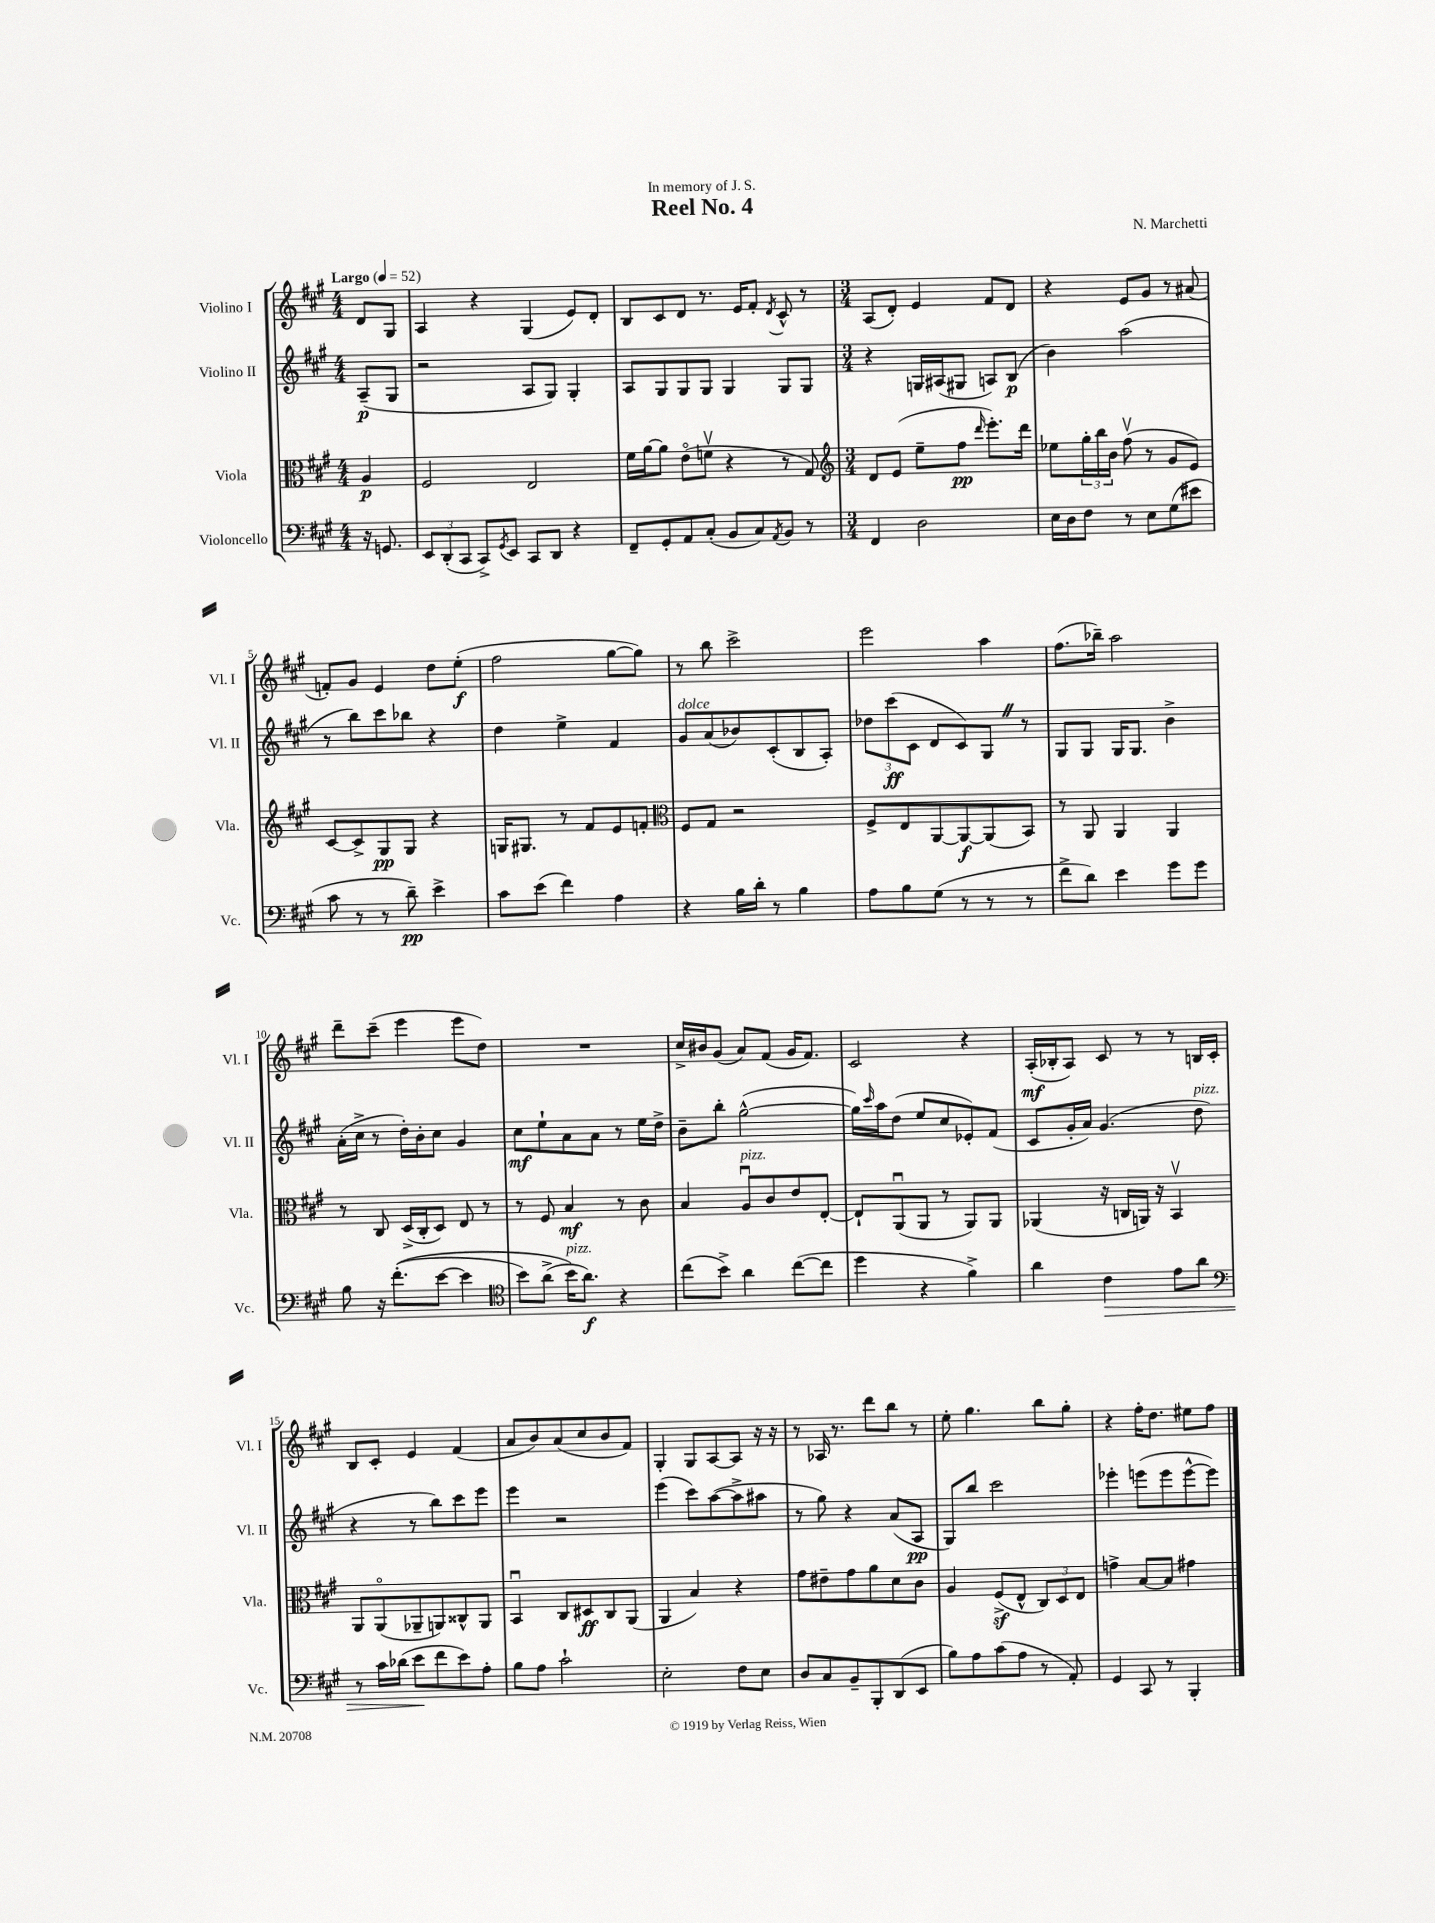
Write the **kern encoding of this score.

**kern	**kern	**kern	**kern
*staff4	*staff3	*staff2	*staff1
*clefF4	*clefC3	*clefG2	*clefG2
*k[f#c#g#]	*k[f#c#g#]	*k[f#c#g#]	*k[f#c#g#]
*M4/4	*M4/4	*M4/4	*M4/4
*MM52	*MM52	*MM52	*MM52
16r	4A/	(8A~/L	8d/L
8.GG/	.	.	.
.	.	8G#/J	8G#/J
=	=	=	=
12EE/L	2F#/	2r	4A/
(12DD'/	.	.	.
12CC#/J	.	.	.
8CC#^/L)	.	.	4r
8qGG#/	.	.	.
8EE/J	.	.	.
8CC#/L	2E/	8A/L	(4G#/
8DD/J	.	8G#/J)	.
4r	.	4G#'/	8e/L)
.	.	.	8d'/J
=	=	=	=
8FF#~/L	16f#\LL	8A/L	8B/L
.	[16a\J	.	.
8GG#'/	8a\]J	8G#/	8c#/
8AA/	(8eo\L	8G#/	8d/J
(8C#'/J	8fv\J	8G#/J	8.r
8BB/L	4r	4G#/	.
.	.	.	16e/LK
8C#/)	.	.	8f#'/J
8qAA/	.	.	8qd/
8BB/J	8r	8G#/L	8c#^^/
8r	8G#/)	8G#/J	8r
=	=	=	=
*	*clefG2	*	*
*M3/4	*M3/4	*M3/4	*M3/4
4FF#/	8d/L	4r	(8A/L
.	(8e/J	.	8d'/J)
2D\	8ee~\L	16G/LL	4e/
.	.	(16A#/J	.
.	8ff#\J	8G#/J	.
.	16qqddd/	.	.
.	8.eee'\L)	8A/L)	8f#/L
.	.	(8B/J	8d/J
.	16ddd\Jk	.	.
=	=	=	=
16E\LL	8ee-\L	4b\)	4r
16D\J	.	.	.
8F#\J	24gg#'\L	.	.
.	24bb\	.	.
.	24b\JJ	.	.
8r	(8ff#v\	(2aa\	8e/L
8E\L	8r	.	8g#/J
(8G#\	8g#/L	.	8r
8e#\J	8e/J)	.	(8a#/
=	=	=	=
8c#\	[8c#/L	8r	8f'/L)
8r	8c#^/]	8bb\L)	8g#/J
8r	8G#/	8ccc#\	4e/
8d~\)	8G#/J	8bb-\J	.
4e^\	4r	4r	8dd\L
.	.	.	(8ee'\J
=	=	=	=
8c#\L	16G/LK	4dd\	2ff#\
.	8.G#/J	.	.
(8e\J	.	.	.
4f#\)	8r	4ee^\	.
.	8f#/L	.	.
4A\	8e/	4f#/	[8gg#\L
.	8f'/J	.	8gg#\]J)
=	=	=	=
*	*clefC3	*	*
4r	8F#/L	8g#/L	8r
.	8G#/J	(8a/	8bb\
16B\LL	2r	8b-/)	2ccc#^\
16d'\JJ	.	.	.
8r	.	(8c#'/	.
4B\	.	8B/	.
.	.	8A'/J)	.
=	=	=	=
8A\L	8F#^/L	12dd-\L	2eee\
.	.	(12ccc#\	.
8B\	8E/	.	.
.	.	12c#\J	.
(8G#\J	[8AA/	8d/L	.
8r	8AA/_	8c#/)	.
8r	(8AA/]	8G#/J	4aa\
8r	8BB/J)	8r	.
=	=	=	=
8f#^\L	8r	8G#/L	(8.ff#\L
8d\J)	8AA/	8G#/J	.
.	.	.	16bb-~\Jk)
4e\	4AA/	16G#/LK	2aa\
.	.	8.G#/J	.
8g#\L	4AA/	4b^\	.
8g#\J	.	.	.
=	=	=	=
8B\	8r	(16a'\LL	8ddd~\L
.	.	16cc#^\JJ	.
16r	8C#/	8r	(8ccc#~\J
&((8.f#'\L	.	.	.
.	(16D^/LL	16dd'\LL)	4eee\
.	16C#'/J	16b'\J	.
[8e\J	8D/J)	8cc#\J	.
4e\]	8E/	4g#/	8eee\L
.	8r	.	8dd\J)
=	=	=	=
*clefC4	*	*	*
8b\L)	8r	8cc#\L	2.r
(8a^\J	8F#/	8ee`\	.
16b\LK&)	4B/	8a\	.
8.a\J)	.	.	.
.	.	8a\J	.
4r	8r	8r	.
.	8c#\	16ee\LL	.
.	.	16dd^\JJ	.
=	=	=	=
(8cc#\L	4B/	8b~\L	16cc#^/LL
.	.	.	16b#/J
8b^\J)	.	8bb'\J	(8g#/J
4a\	8Au/L	([2gg#^^\	8a/L)
.	8c#/	.	(8f#/J
([8cc#\L	8e/	.	16g#/LK
.	.	.	8.f#/J)
8cc#\]J	[8E'/J	.	.
=	=	=	=
4dd\	8E`/]L	16gg#\]LL)	2c#/
.	.	16qqccc#/	.
.	.	16aa\J	.
.	(8AAu/	(8dd\J	.
4r	8AA/J	8ee/L	.
.	8r	8cc#/	.
4f#^\)	8AA/L)	8e-'/)	4r
.	8AA/J	(8f#/J	.
=	=	=	=
4a\	(4AA-/	8c#/L	(16A'/LL
.	.	.	16B-'/J
.	.	16g#'/L	8A/J)
.	.	16a/JJ)	.
4c#\	16r	(4.g#/	8c#/
.	16C/LL	.	.
.	16AA/JJ)	.	8r
.	16r	.	.
8e\L	4BBv/	.	8r
8a\J	.	8dd\	16B/LL
.	.	.	16c#'/JJ
=	=	=	=
*clefF4	*	*	*
8r	8AA/L	4r	8B/L
16c#\LL	(8AAo/	.	8c#'/J
(16d-\JJ	.	.	.
8e\L	8AA-~/	8r	4e/
8f#\	8AA/)	8bb\L)	.
8e\)	8C##^^/	8ccc#\	(4f#/
8A'\J	8AA/J	8eee\J	.
=	=	=	=
8B\L	4BBu/	4eee\	8a/L
8A\J	.	.	8b/)
2c#`\	8C#/L	2r	(8a/
.	8D#/	.	8cc#/
.	8C#/	.	8b/
.	(8AA/J	.	8f#/J)
=	=	=	=
2E'\	4AA/	(4eee\	4G#'/
.	4B/)	8ccc#\L)	8G#/L
.	.	([8aa\	[8A/
8F#\L	4r	8aa^\]	8A/]J
8E\J	.	8aa#\J	16r
.	.	.	16r
=	=	=	=
8D/L	8g#\L	8r	8r
8C#/	8e#~\	8gg#\)	16A-/
.	.	.	8.r
8BB~/	8g#\	4r	.
8BBB'/	8a\	.	8ddd\L
(8DD/	8d\	(8a/L	8bb\J
8EE/J	8c#\J	8A/J	8r
=	=	=	=
8B\L)	4A/	8G#/L)	8ee'\
8A\	.	8bb/J	4.gg#\
(8c#\	(8F#^/L	2ccc#\	.
8A\J	8E^^/J	.	.
8r	12C#/L)	.	8bb\L
.	12D/	.	.
8AA'/)	.	.	8gg#'\J
.	12E/J	.	.
=	=	=	=
4GG#/	4g^\	4eee-'\	4r
8CC#/	[8B/L	(8eee\L	16ff#'\LK
.	.	.	8.dd\J
8r	8B/]J	8eee\	.
4BBB'/	4g#\	[8eee^^\	8ee#\L
.	.	8eee\]J)	8ff#\J
==	==	==	==
*-	*-	*-	*-
